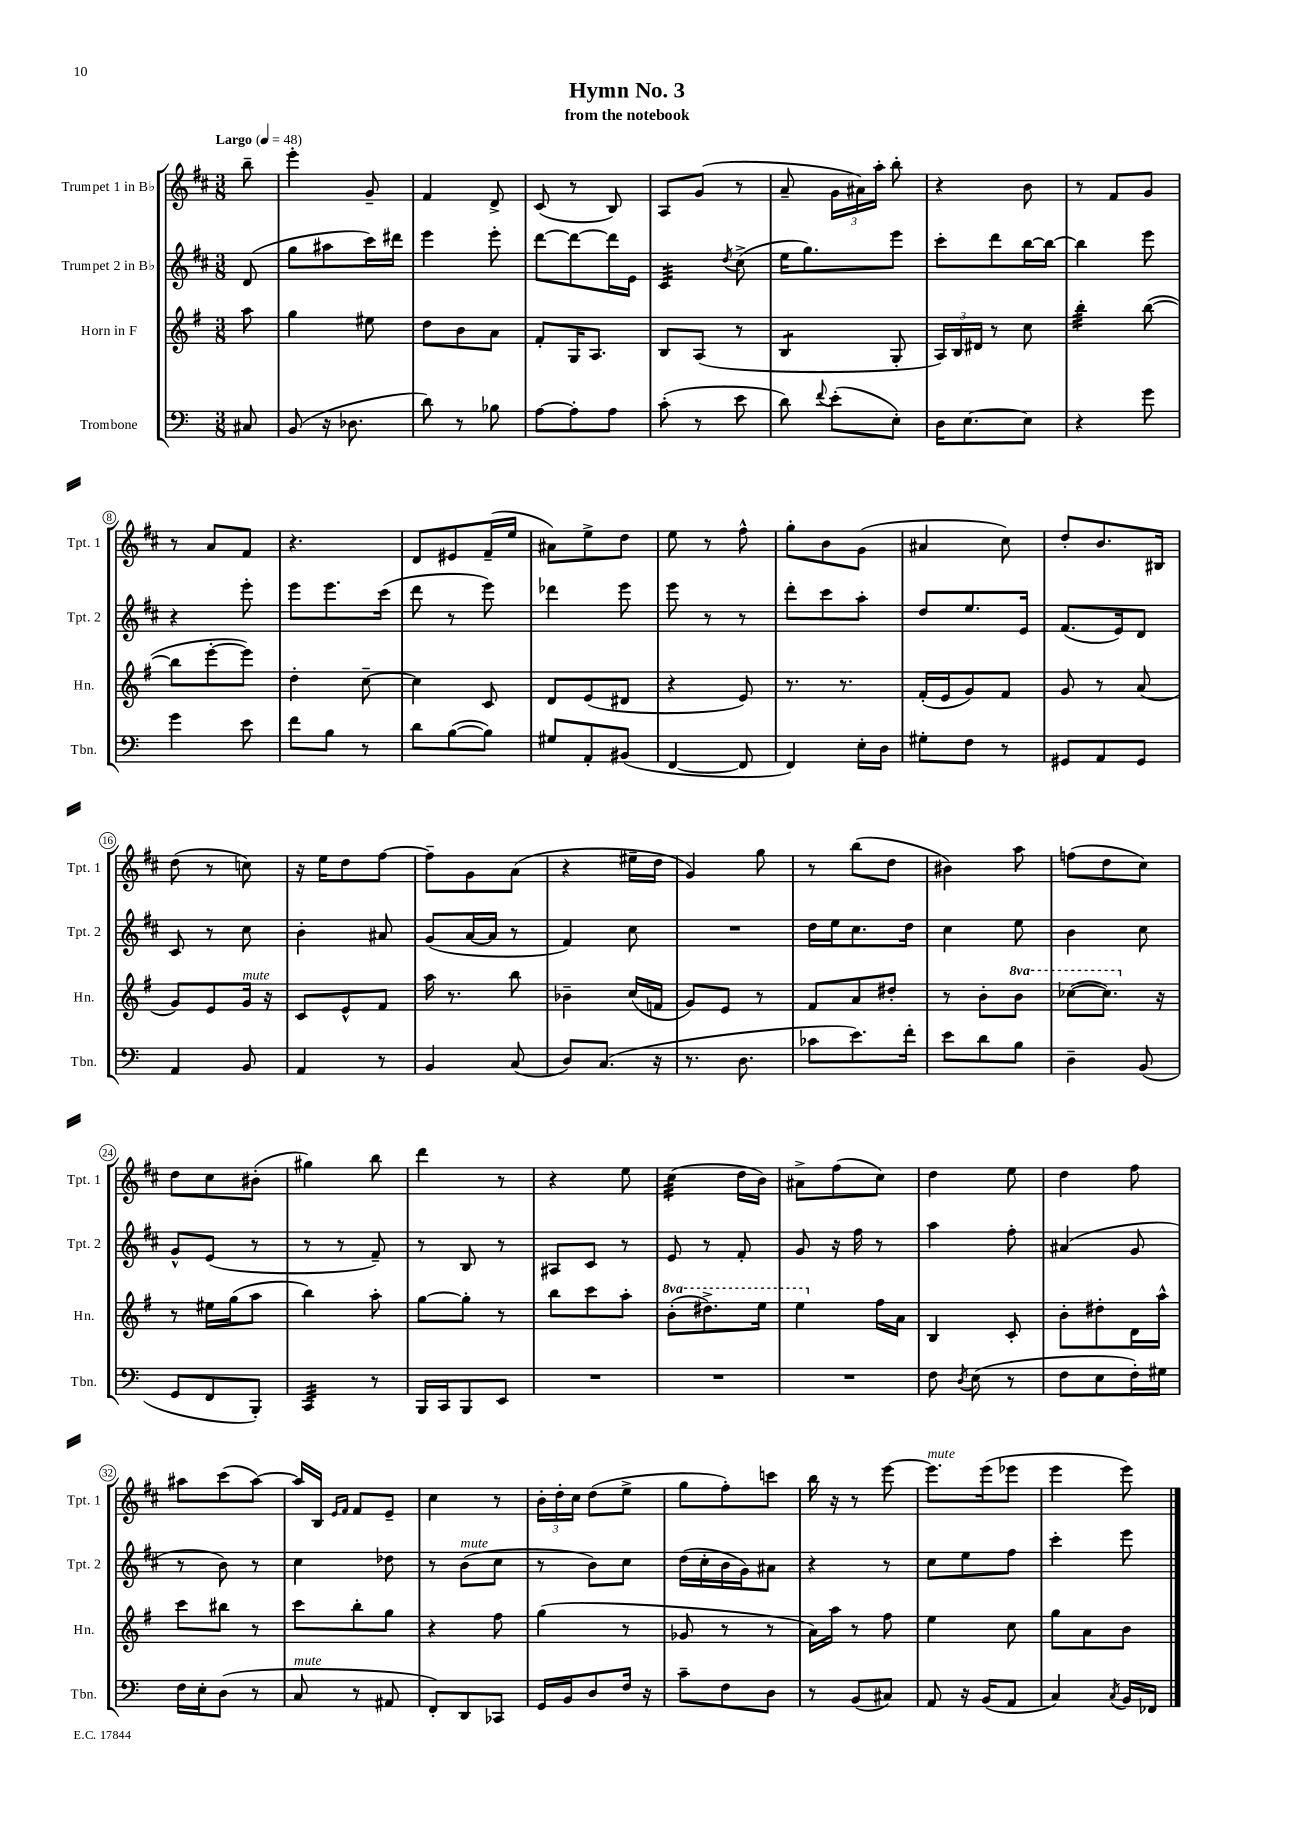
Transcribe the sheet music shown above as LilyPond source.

\header { title = "Hymn No. 3" subtitle = "from the notebook" }
<<
\new StaffGroup <<
\new Staff = "s0" \with { instrumentName = "Trumpet 1 in Bb" shortInstrumentName = "Tpt. 1" } {
    \clef treble \key d \major \numericTimeSignature \time 3/8 \partial 8 \tempo "Largo" 4 = 48
    \autoBeamOff b''8-- |
    e'''4-. g'8-- |
    fis'4 d'8-> |
    cis'8( r8 b8) |
    a8[ g'8]( r8 |
    a'8-- \tuplet 3/2 { g'16[ ais'16) a''16]-. } b''8-. |
    r4 b'8 |
    r8 fis'8[ g'8] |
    r8 a'8[ fis'8] |
    r4. |
    d'8[ eis'8 fis'16--( e''16] |
    ais'8[) e''8-> d''8] |
    e''8 r8 fis''8-^ |
    g''8[-. b'8 g'8]( |
    ais'4 cis''8) |
    d''8[-. b'8. bis16] |
    d''8( r8 c''8) |
    r16 e''16[ d''8 fis''8]~ |
    fis''8[-- g'8 a'8]( |
    r4 eis''16[-- d''16] |
    g'4) g''8 |
    r8 b''8[( d''8] |
    bis'4) a''8 |
    f''8[( d''8 cis''8]) |
    d''8[ cis''8 bis'8]-.( |
    gis''4) b''8 |
    d'''4 r8 |
    r4 e''8 |
    cis''4:32( d''16[ b'16]) |
    ais'8[-> fis''8( cis''8]) |
    d''4 e''8 |
    d''4 fis''8 |
    ais''8[ cis'''8( ais''8]~) |
    ais''16[ b16] \grace { e'16[ fis'16] } fis'8[ e'8]-- |
    cis''4 r8 |
    \tuplet 3/2 { b'16[-. d''16-. cis''16] } d''8[( e''8]-> |
    g''8[ fis''8-.) c'''8] |
    b''16 r16 r8 e'''8~ |
    e'''8.[^\markup { \italic "mute" } e'''16( ees'''8] |
    e'''4 e'''8) \bar "|." |
}
\new Staff = "s1" \with { instrumentName = "Trumpet 2 in Bb" shortInstrumentName = "Tpt. 2" } {
    \clef treble \key d \major \numericTimeSignature \time 3/8 \partial 8
    \autoBeamOff d'8( |
    g''8[ ais''8 cis'''16) dis'''16] |
    e'''4 e'''8-. |
    d'''8[~ d'''8~ d'''16 e'16] |
    cis'4:32 \acciaccatura { d''8 } cis''8->( |
    e''16[ g''8.) e'''8] |
    cis'''8[-. d'''8 b''16~ b''16]~ |
    b''4 e'''8 |
    r4 e'''8-. |
    e'''8[ e'''8. cis'''16]( |
    d'''8 r8 e'''8) |
    des'''4 e'''8 |
    e'''8 r8 r8 |
    d'''8[-. cis'''8 a''8]-. |
    d''8[ e''8. e'16] |
    fis'8.[( e'16) d'8] |
    cis'8 r8 cis''8 |
    b'4-. ais'8 |
    g'8[( a'16~ a'16] r8 |
    fis'4) cis''8 |
    R4. |
    d''16[ e''16 cis''8. d''16] |
    cis''4 e''8 |
    b'4 cis''8 |
    g'8[-^ e'8]( r8 |
    r8 r8 fis'8--) |
    r8 b8 r8 |
    ais8[ cis'8] r8 |
    e'8 r8 fis'8-. |
    g'8 r16 fis''16 r8 |
    a''4 fis''8-. |
    ais'4( g'8 |
    r8 b'8) r8 |
    cis''4 des''8 |
    r8 b'8[^\markup { \italic "mute" }( cis''8] |
    r8 b'8[) cis''8] |
    d''16[( cis''16-. b'16 g'16) ais'8] |
    r4 r8 |
    cis''8[ e''8 fis''8] |
    cis'''4-. e'''8 \bar "|." |
}
\new Staff = "s2" \with { instrumentName = "Horn in F" shortInstrumentName = "Hn." } {
    \clef treble \key g \major \numericTimeSignature \time 3/8 \set Staff.ottavationMarkups = #ottavation-simple-ordinals \partial 8
    \autoBeamOff a''8 |
    g''4 eis''8 |
    d''8[ b'8 a'8] |
    fis'8[-. g16 a8.] |
    b8[ a8]( r8 |
    b4:8 g8-. |
    \tuplet 3/2 { a16[) b16 dis'16] } r8 c''8 |
    b''4:32-. b''8~( |
    b''8[ e'''8~-. e'''8]) |
    d''4-. c''8~-- |
    c''4 c'8 |
    d'8[ e'8( dis'8] |
    r4 e'8) |
    r8. r8. |
    fis'16[-.( e'16 g'8) fis'8] |
    g'8 r8 a'8( |
    g'8[) e'8 g'16]^\markup { \italic "mute" } r16 |
    c'8[ e'8-^ fis'8] |
    a''16 r8. b''8 |
    bes'4-- c''16[( f'16] |
    g'8[) e'8] r8 |
    fis'8[ a'8 dis''8]-. |
    r8 b'8[-. \ottava #1 b''8] |
    ces'''8[~( ces'''8.]) \ottava #0 r16 |
    r8 eis''16[ g''16( a''8] |
    b''4) a''8-. |
    g''8[~ g''8]-. r8 |
    b''8[ c'''8 a''8]-. |
    \ottava #1 b''8[-.( dis'''8.->) e'''16] |
    e'''4 \ottava #0 fis''16[ a'16] |
    b4 c'8-. |
    b'8[-. dis''8-. d'16 a''16]-^ |
    c'''8[ bis''8] r8 |
    c'''8[ b''8-. g''8] |
    r4 fis''8 |
    g''4( r8 |
    ges'8 r8 r8 |
    a'16[) a''16] r8 fis''8 |
    e''4 c''8 |
    g''8[ a'8 b'8] \bar "|." |
}
\new Staff = "s3" \with { instrumentName = "Trombone" shortInstrumentName = "Tbn." } {
    \clef bass \key c \major \numericTimeSignature \time 3/8 \partial 8
    \autoBeamOff cis8 |
    b,8( r16 des8. |
    d'8) r8 bes8 |
    a8[~ a8-. a8] |
    c'8-.( r8 e'8 |
    d'8) \appoggiatura { f'8 } e'8[-.( e8]-.) |
    d16[ e8.~ e8] |
    r4 g'8 |
    g'4 e'8 |
    f'8[ b8] r8 |
    d'8[ b8~( b8]) |
    gis8[ a,8-. bis,8]( |
    f,4~ f,8 |
    f,4) e16[-. d16] |
    gis8[-. f8] r8 |
    gis,8[ a,8 gis,8] |
    a,4 b,8 |
    a,4 r8 |
    b,4 c8( |
    d8[) c8.]( r16 |
    r8. d8. |
    ces'8[ e'8.) f'16]-. |
    e'8[ d'8 b8] |
    d4-- b,8( |
    g,8[ f,8 b,,8]-.) |
    c,4:32 r8 |
    b,,16[ c,16 b,,8 e,8] |
    R4. |
    R4. |
    R4. |
    f8 \acciaccatura { d8 } e8( r8 |
    f8[ e8 f16-.) gis16] |
    f16[ e16-. d8]( r8 |
    c8^\markup { \italic "mute" } r8 ais,8 |
    f,8[-.) d,8 ces,8] |
    g,16[ b,16 d8 f16] r16 |
    c'8[-- f8 d8] |
    r8 b,8[( cis8]) |
    a,8 r16 b,16[( a,8] |
    c4) \acciaccatura { c8 } b,16[ fes,16] \bar "|." |
}
>>
>>
\layout { \context { \Score \override BarNumber.stencil = #(make-stencil-circler 0.1 0.3 ly:text-interface::print) } }
